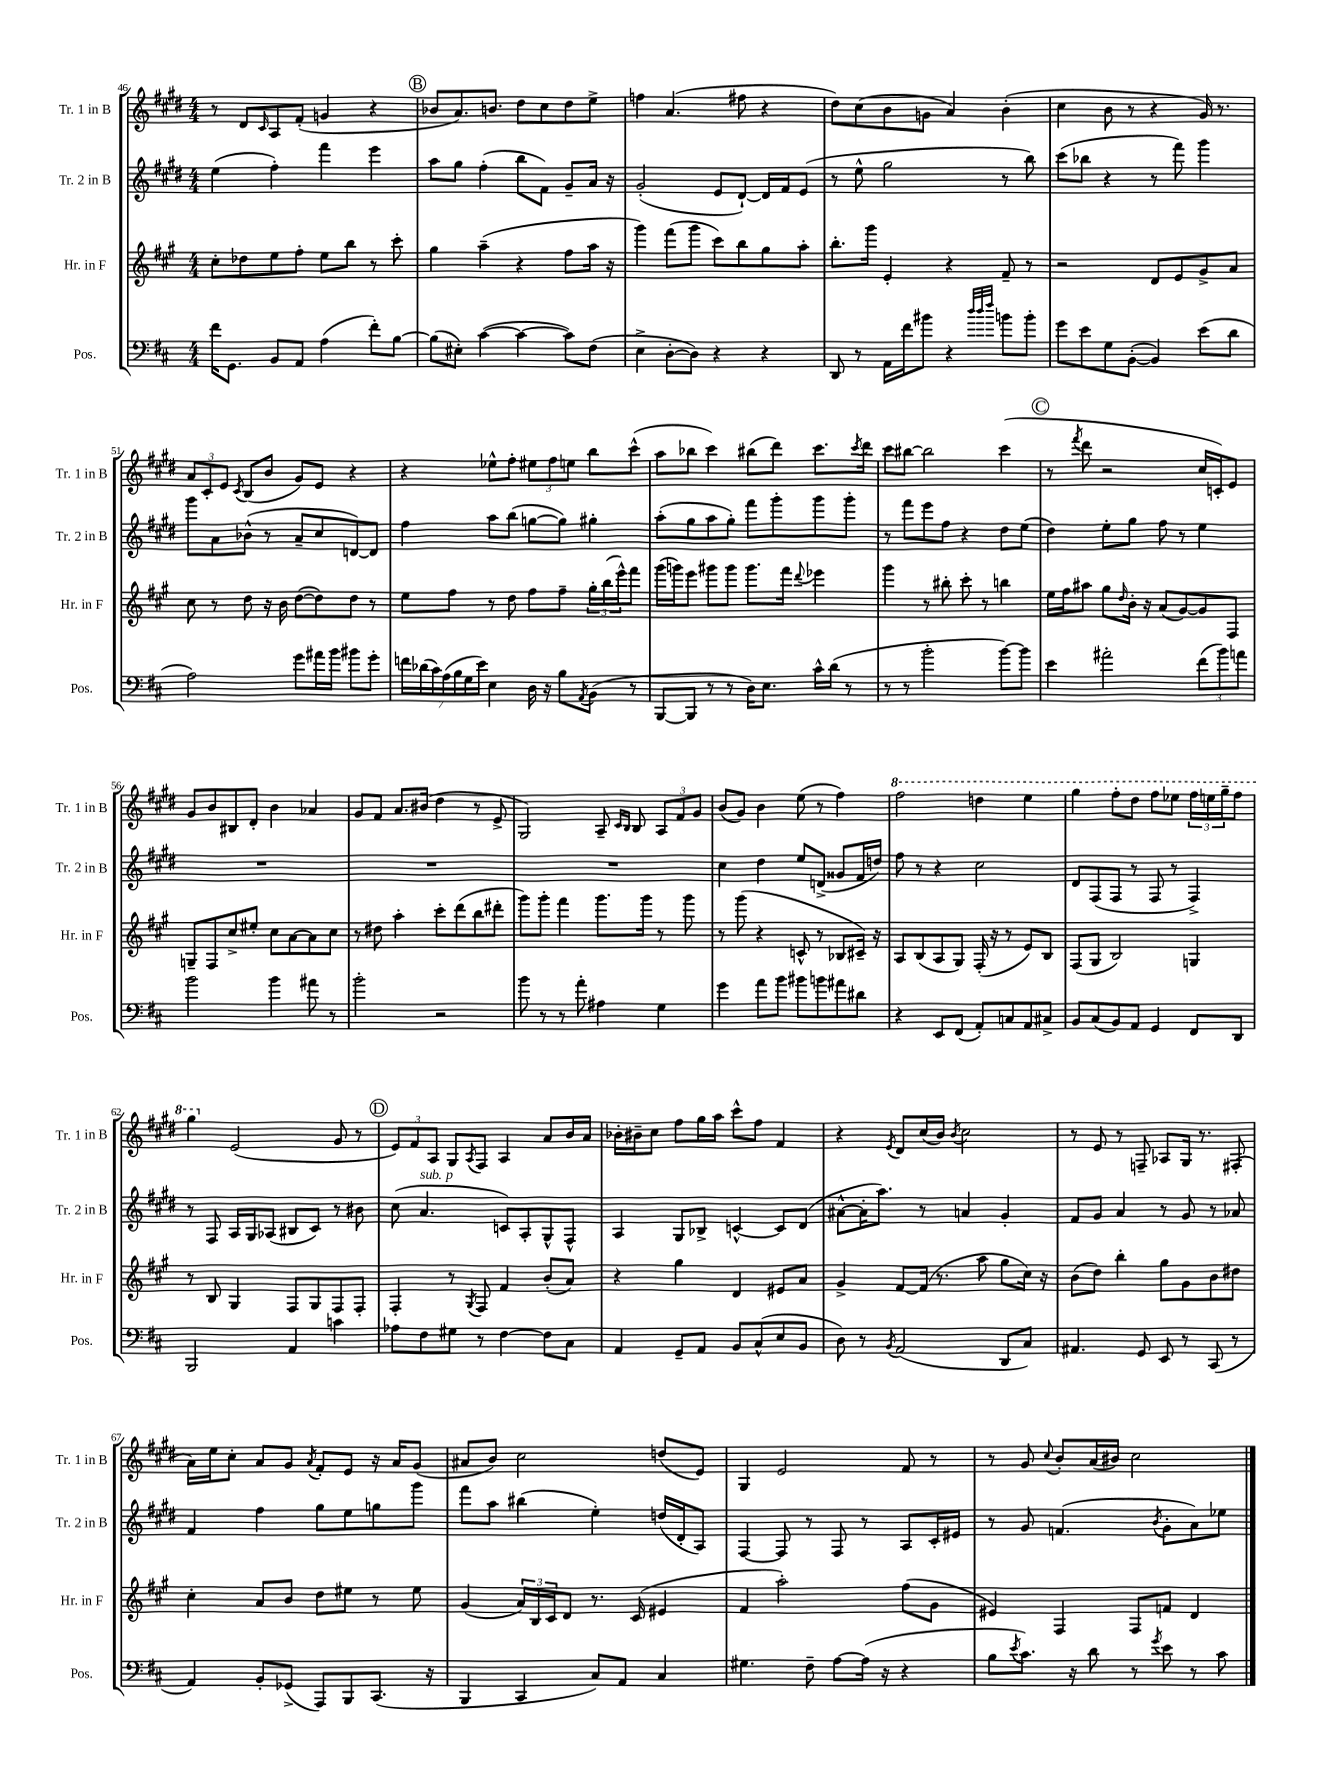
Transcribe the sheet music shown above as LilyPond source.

<<
\new StaffGroup <<
\new Staff = "s0" \with { instrumentName = "Tr. 1 in B" shortInstrumentName = "Tr. 1 in B" } {
    \clef treble \key e \major \numericTimeSignature \time 4/4
    r8 dis'8 \grace { cis'16 } a8 fis'8-.( g'4 r4 |
    \mark \markup { \circle "B" } bes'8 a'8.) b'8. dis''8 cis''8 dis''8 e''8-> |
    f''4 a'4.( fis''8 r4 |
    dis''8) cis''8( b'8 g'8 a'4) b'4-.( |
    cis''4 b'8 r8 r4 gis'16) r8. |
    \tuplet 3/2 { a'8 cis'8-. e'8 } \acciaccatura { cis'8 } b8( b'8 gis'8) e'8 r4 |
    r4 ees''8-^ fis''8-. \tuplet 3/2 { eis''8 fis''8 e''8 } b''8 cis'''8-^( |
    a''8 bes''8 cis'''4) bis''8( dis'''8) cis'''8. \acciaccatura { cis'''8 } dis'''16 |
    cis'''8 bis''8~ bis''2 cis'''4( |
    \mark \markup { \circle "C" } r8 \acciaccatura { fis'''8 } dis'''8 r2 cis''16 c'16-.) e'8 |
    gis'8 b'8 bis8 dis'8-. b'4 aes'4 |
    gis'8 fis'8 a'8. bis'16( dis''4 r8 e'8-> |
    gis2) a8-- \grace { cis'16 b16 } b8 \tuplet 3/2 { a8 fis'8 gis'8 } |
    b'8( gis'8) b'4 e''8( r8 fis''4) |
    \ottava #1 fis'''2 d'''4 e'''4 |
    gis'''4 fis'''8-. dis'''8 fis'''8 ees'''8 \tuplet 3/2 { fis'''16 e'''16 gis'''16-- } fis'''8 |
    gis'''4 \ottava #0 e'2( gis'8 r8 |
    \mark \markup { \circle "D" } \tuplet 3/2 { e'8) fis'8 a8 } gis8 \acciaccatura { a8 } fis8 a4 a'8 b'16 a'16 |
    bes'16-. bis'16-- cis''8 fis''8 gis''16 a''16 cis'''8-^ fis''8 fis'4 |
    r4 \acciaccatura { e'8 } dis'8 cis''16( b'16) \acciaccatura { b'8 } cis''2 |
    r8 e'8 r8 f8-- aes8 gis16 r8. fis8-.( |
    a'16) e''16 cis''8-. a'8 gis'8 \acciaccatura { a'8 } fis'8-. e'8 r16 a'16 gis'8( |
    ais'8 b'8) cis''2 d''8( e'8) |
    gis4 e'2 fis'8 r8 |
    r8 gis'8 \appoggiatura { cis''8 } b'8-. a'16( bis'16) cis''2 \bar "|." |
}
\new Staff = "s1" \with { instrumentName = "Tr. 2 in B" shortInstrumentName = "Tr. 2 in B" } {
    \clef treble \key e \major \numericTimeSignature \time 4/4
    e''4( fis''4-.) fis'''4 e'''4 |
    \mark \markup { \circle "B" } a''8 gis''8 fis''4-.( b''8 fis'8) gis'8-- a'16 r16 |
    gis'2-.( e'8 dis'8~-!) dis'16 fis'16 e'8( |
    r8 e''8-^ gis''2 r8 b''8) |
    cis'''8( bes''8 r4 r8 fis'''8) gis'''4 |
    gis'''8 a'8 bes'8-^( r8 a'8-- cis''8 d'8~) d'8 |
    fis''4 a''8 b''8( g''8~ g''8) gis''4-. |
    a''8-.( gis''8 a''8 gis''8-.) fis'''8 gis'''8-. gis'''8 gis'''8-. |
    r8 fis'''8 e'''8 fis''8 r4 dis''8 e''8( |
    \mark \markup { \circle "C" } dis''4) e''8-. gis''8 fis''8 r8 e''4 |
    R1 |
    R1 |
    R1 |
    cis''4 dis''4 e''8 d'8->( gisis'8 fis'16 d''16) |
    fis''8 r8 r4 cis''2 |
    dis'8 fis8( fis8 r8 fis8 r8 fis4->) |
    r8 fis8 a16 gis16 aes8( bis8 cis'8) r8 bis'8 |
    \mark \markup { \circle "D" } cis''8( a'4.^\markup { \italic "sub. p" } c'8) a8-. gis8-^ fis8-^ |
    a4 gis8 bes8-> c'4~-^ c'8 dis'8( |
    ais'8~-^ ais'16-. a''8.) r8 a'4 gis'4-. |
    fis'8 gis'8 a'4 r8 gis'8 r8 aes'8 |
    fis'4 fis''4 gis''8 e''8 g''8 gis'''8 |
    fis'''8 a''8 bis''4( e''4-.) d''16( dis'16-. a8) |
    fis4~ fis8 r8 fis8 r8 a8 cis'16-. eis'16 |
    r8 gis'8 f'4.( \acciaccatura { b'8 } gis'8-. a'8) ees''8 \bar "|." |
}
\new Staff = "s2" \with { instrumentName = "Hr. in F" shortInstrumentName = "Hr. in F" } {
    \clef treble \key a \major \numericTimeSignature \time 4/4
    cis''8-. des''8 e''8 fis''8-. e''8 b''8 r8 cis'''8-. |
    \mark \markup { \circle "B" } gis''4 a''4--( r4 fis''8 a''16 r16 |
    gis'''4) fis'''8( gis'''8 cis'''8) b''8 gis''8 a''8-. |
    b''8.-. gis'''16 e'4-. r4 fis'8-- r8 |
    r2 d'8 e'8 gis'8-> a'8 |
    cis''8 r8 d''8 r16 b'16 d''8~( d''8) d''8 r8 |
    e''8 fis''8 r8 d''8 fis''8 fis''8-- \tuplet 3/2 { gis''16-. b''16( e'''16-^) } fis'''8 |
    gis'''16( g'''16) e'''8 gis'''8 gis'''8 gis'''8. fis'''16 \appoggiatura { d'''8 } ees'''4 |
    gis'''4 r8 bis''8-. cis'''8-. r8 b''4 |
    \mark \markup { \circle "C" } e''16 fis''16 ais''8 gis''8 \grace { d''16 } b'16-. r16 a'8( gis'8~) gis'8 fis8 |
    g8-- fis8 cis''8-> eis''8-. cis''8 a'8~ a'8 cis''8 |
    r8 dis''8 a''4-. cis'''8-. d'''8( b''8 dis'''8-. |
    gis'''8) gis'''8-. fis'''4 gis'''8. gis'''16 r8 gis'''8 |
    r8 gis'''8( r4 c'8-^ r8 bes8 cis'16--) r16 |
    a8 b8( a8 gis8) fis16-.( r16 r8 e'8) b8 |
    fis8( gis8 b2) g4 |
    r8 b8 gis4 fis8 gis8 fis8 fis8-. |
    \mark \markup { \circle "D" } fis4-. r8 \acciaccatura { gis8 } fis8 fis'4 b'8-.( a'8) |
    r4 gis''4 d'4 eis'8 a'8 |
    gis'4-> fis'8~ fis'16( r8. a''8 gis''8 cis''16) r16 |
    b'8( d''8) b''4-. gis''8 gis'8 b'8 dis''8 |
    cis''4-. a'8 b'8 d''8 eis''8 r8 eis''8 |
    gis'4( \tuplet 3/2 { a'16) b16 cis'16 } d'8 r8. cis'16( eis'4 |
    fis'4 a''2-.) fis''8( gis'8 |
    eis'4) fis4 fis8 f'8 d'4 \bar "|." |
}
\new Staff = "s3" \with { instrumentName = "Pos." shortInstrumentName = "Pos." } {
    \clef bass \key d \major \numericTimeSignature \time 4/4
    fis'16 g,8. b,8 a,8 a4( fis'8-.) b8~ |
    \mark \markup { \circle "B" } b8( eis8-.) cis'4~( cis'4~ cis'8) fis8( |
    e4-> d8~-. d8) r4 r4 |
    d,8 r8 a,16 fis'16 bis'8 r4 \grace { d''32 d''32 fis''32 } b'8 b'8-. |
    g'8 e'8 g8 b,8~-.( b,4) e'8( d'8 |
    a2) g'8 ais'16 b'16 bis'8 g'8-. |
    \tuplet 7/4 { f'16 des'16( cis'16) a16( b16 g16 e'16) } e4 d16 r16 b8 \acciaccatura { a,8 } b,8( r8 |
    b,,8~ b,,8 r8 r8 d16) e8. cis'16-^ d'16( r8 |
    r8 r8 b'2-. b'8~) b'8 |
    \mark \markup { \circle "C" } e'4 ais'2-. \tuplet 3/2 { fis'8( b'8) a'8 } |
    b'2 b'4 ais'8 r8 |
    b'2-. r2 |
    b'8 r8 r8 a'8-. ais4 g4 |
    g'4 a'8 b'8 bis'8 b'8 ais'8 dis'8 |
    r4 e,8 fis,8( a,8-.) c8 a,8 cis8-> |
    b,8 cis8( b,8) a,8 g,4 fis,8 d,8 |
    b,,2 a,4 c'4 |
    \mark \markup { \circle "D" } aes8 fis8 gis8 r8 fis4~ fis8 cis8 |
    a,4 g,8-- a,8 b,8 cis8-^( e8 b,8 |
    d8) r8 \acciaccatura { b,8 } a,2( d,8 cis8) |
    ais,4. g,8 e,8 r8 cis,8( r8 |
    a,4) b,8-. ges,8->( a,,8) b,,8 cis,8.( r16 |
    b,,4 cis,4 cis8) a,8 cis4 |
    gis4. fis8-- a8~ a16( r16 r4 |
    b8 \acciaccatura { e'8 } cis'8.) r16 d'8 r8 \acciaccatura { g'8 } e'8 r8 cis'8 \bar "|." |
}
>>
>>
\layout { \context { \Score currentBarNumber = #46 } }
